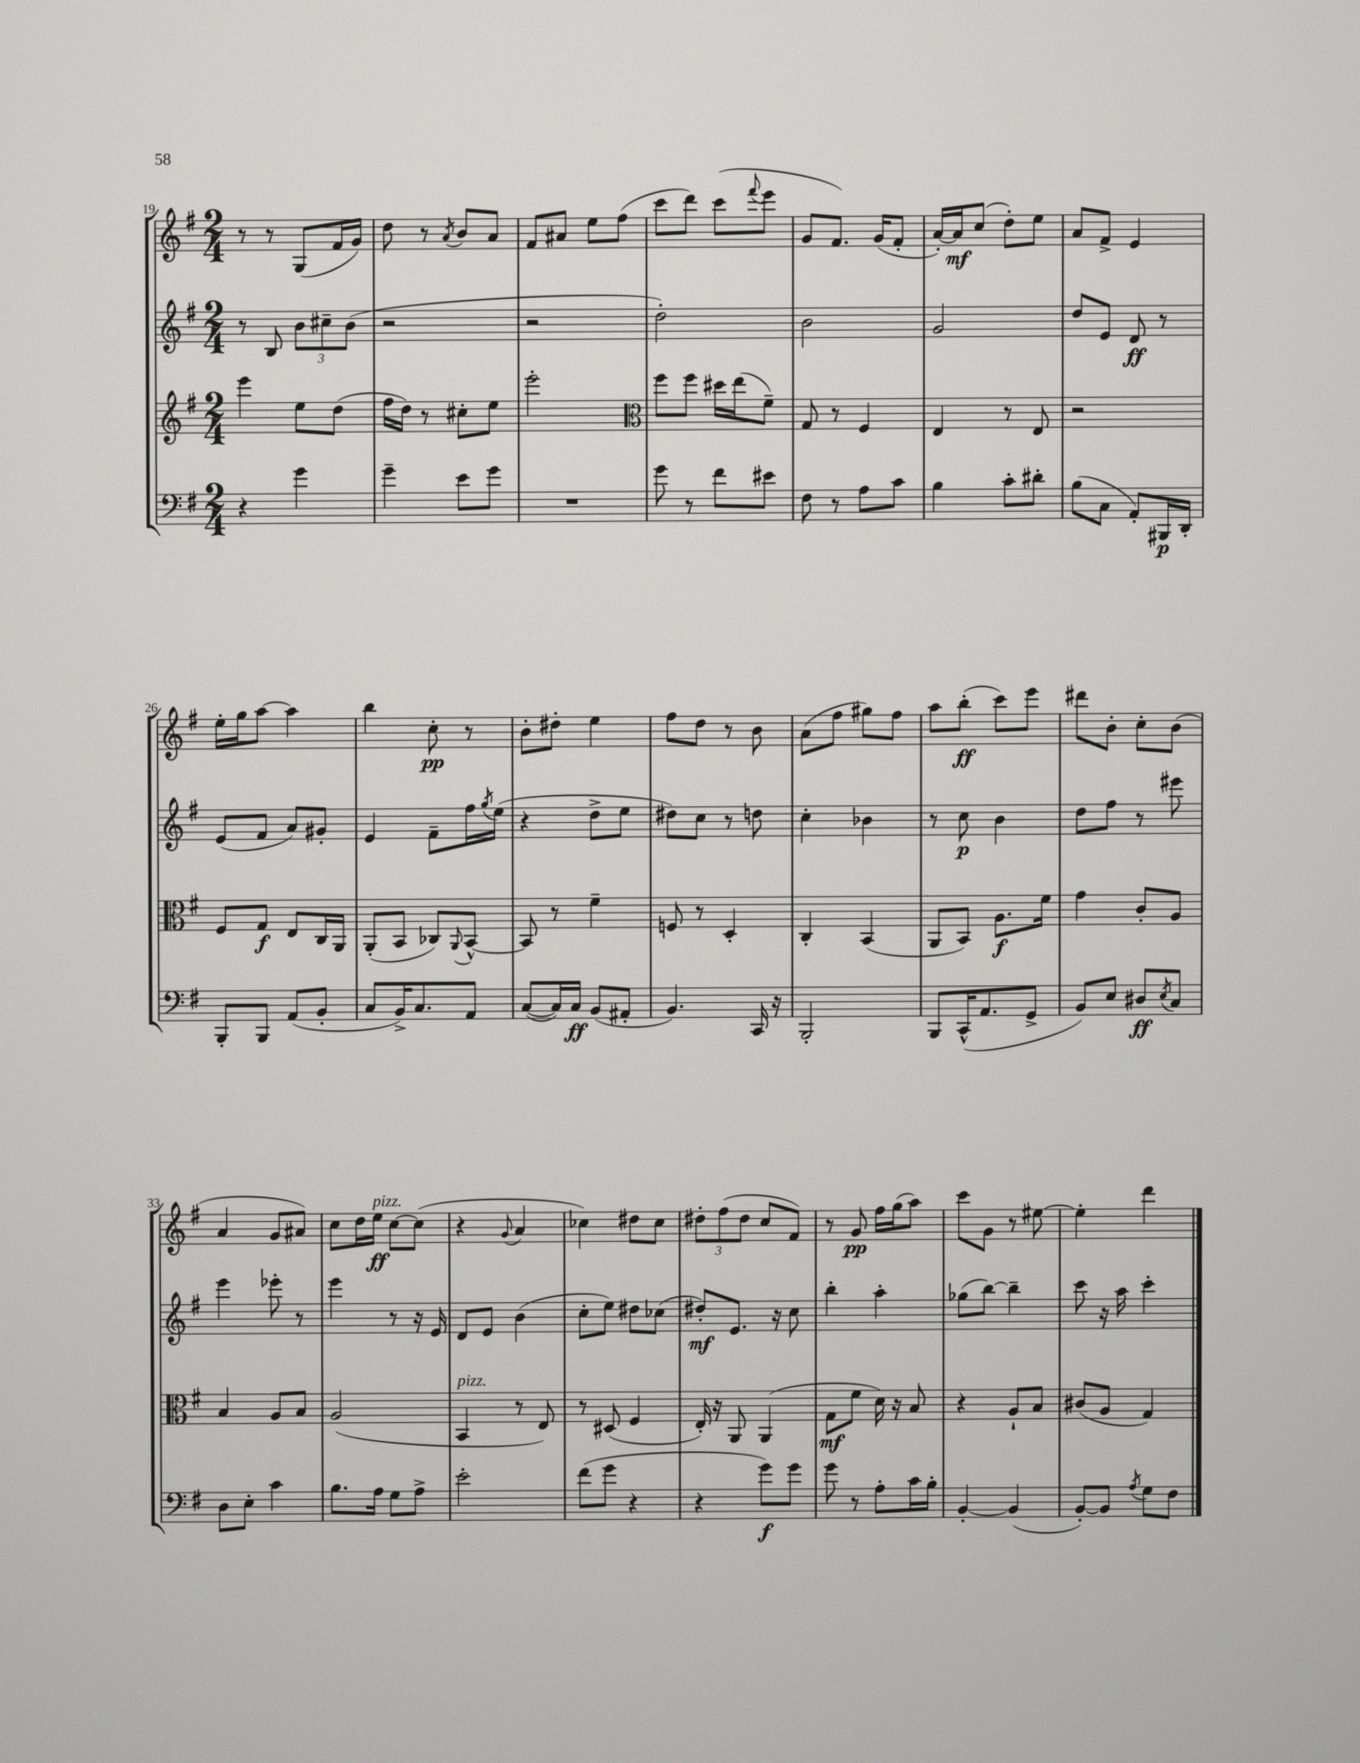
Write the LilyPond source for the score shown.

<<
\new StaffGroup <<
\new Staff = "s0" {
    \clef treble \key g \major \numericTimeSignature \time 2/4
    r8 r8 g8( fis'16 g'16) |
    d''8 r8 \acciaccatura { a'8 } b'8 a'8 |
    fis'8 ais'8 e''8 fis''8( |
    c'''8 d'''8) c'''8( \appoggiatura { fis'''8 } e'''8 |
    g'8 fis'8.) g'16( fis'8-. |
    a'16~-.) a'16\mf c''8( d''8-.) e''8 |
    a'8 fis'8-> e'4 |
    e''16-. g''16 a''8~ a''4 |
    b''4 c''8-.\pp r8 |
    b'8-. dis''8-. e''4 |
    fis''8 d''8 r8 b'8 |
    a'8( fis''8 gis''8) fis''8 |
    a''8 b''8-.\ff( c'''8) e'''8 |
    dis'''8 b'8-. c''8-. b'8( |
    a'4 g'8 ais'8) |
    c''8 d''16 e''16\ff^\markup { \italic "pizz." } c''8~ c''8( |
    r4 \appoggiatura { g'8 } a'4 |
    ces''4) dis''8 ces''8 |
    \tuplet 3/2 { dis''8-. fis''8( dis''8 } c''8 fis'8) |
    r8 g'8\pp fis''16 g''16( a''8) |
    c'''8 g'8 r8 eis''8~ |
    eis''4-. d'''4 \bar "|." |
}
\new Staff = "s1" {
    \clef treble \key g \major \numericTimeSignature \time 2/4
    r8 b8 \tuplet 3/2 { b'8 cis''8-- b'8( } |
    r2 |
    r2 |
    d''2-.) |
    b'2 |
    g'2 |
    d''8 e'8 d'8\ff r8 |
    e'8( fis'8 a'8) gis'8-. |
    e'4 fis'8-- fis''16 \acciaccatura { g''8 } e''16( |
    r4 d''8-> e''8 |
    dis''8) c''8 r8 d''8 |
    c''4-. bes'4 |
    r8 c''8\p b'4 |
    d''8 fis''8 r8 eis'''8 |
    e'''4 ees'''8-. r8 |
    e'''4 r8 r16 e'16 |
    d'8 e'8 b'4( |
    c''8-. e''8) dis''8 ces''8( |
    dis''8-.\mf) e'8. r16 c''8 |
    b''4-. a''4-. |
    ges''8( b''8~) b''4-- |
    c'''8 r16 a''16 c'''4-. \bar "|." |
}
\new Staff = "s2" {
    \clef treble \key g \major \numericTimeSignature \time 2/4
    e'''4 e''8 d''8( |
    fis''16 d''16) r8 cis''8-. e''8 |
    e'''2-. |
    \clef alto fis''8 fis''8 dis''16 e''16( fis'8--) |
    g8 r8 fis4 |
    e4 r8 e8 |
    r2 |
    fis8 g8\f e8 c16 a,16 |
    a,8-.( b,8 ces8) \appoggiatura { a,8 } b,8~-^ |
    b,8 r8 fis'4-- |
    f8 r8 d4-. |
    c4-. b,4( |
    a,8 b,8) a8.\f fis'16 |
    g'4 c'8-. a8 |
    b4 a8 b8 |
    a2( |
    b,4^\markup { \italic "pizz." } r8 e8) |
    r8 dis8( fis4 |
    e16-.) r16 a,8 a,4( |
    g8\mf fis'8 d'16) r16 b8 |
    r4 a8-! b8 |
    cis'8( a8 g4) \bar "|." |
}
\new Staff = "s3" {
    \clef bass \key g \major \numericTimeSignature \time 2/4
    r4 g'4 |
    g'4-- e'8 g'8 |
    R2 |
    g'8 r8 fis'8 eis'8 |
    fis8 r8 a8 c'8 |
    b4 c'8-. dis'8-. |
    b8( c8 a,8-.) bis,,16\p d,16-. |
    b,,8-. b,,8 a,8( b,8-. |
    c8 b,16->) c8. a,8 |
    c8~( c16) c16\ff b,8( ais,8-. |
    b,4.) c,16 r16 |
    b,,2-. |
    b,,8 c,16-^( a,8. g,8-> |
    b,8) e8 dis8\ff \acciaccatura { e8 } c8 |
    d8 e8-. c'4 |
    b8. a16 g8 a8-> |
    e'2-. |
    fis'8( g'8 r4 |
    r4 g'8\f) g'8 |
    g'8 r8 a8-. c'16 b16-. |
    b,4~-. b,4( |
    b,8~-.) b,8 \acciaccatura { a8 } g8 fis8 \bar "|." |
}
>>
>>
\layout { \context { \Score currentBarNumber = #19 } }
